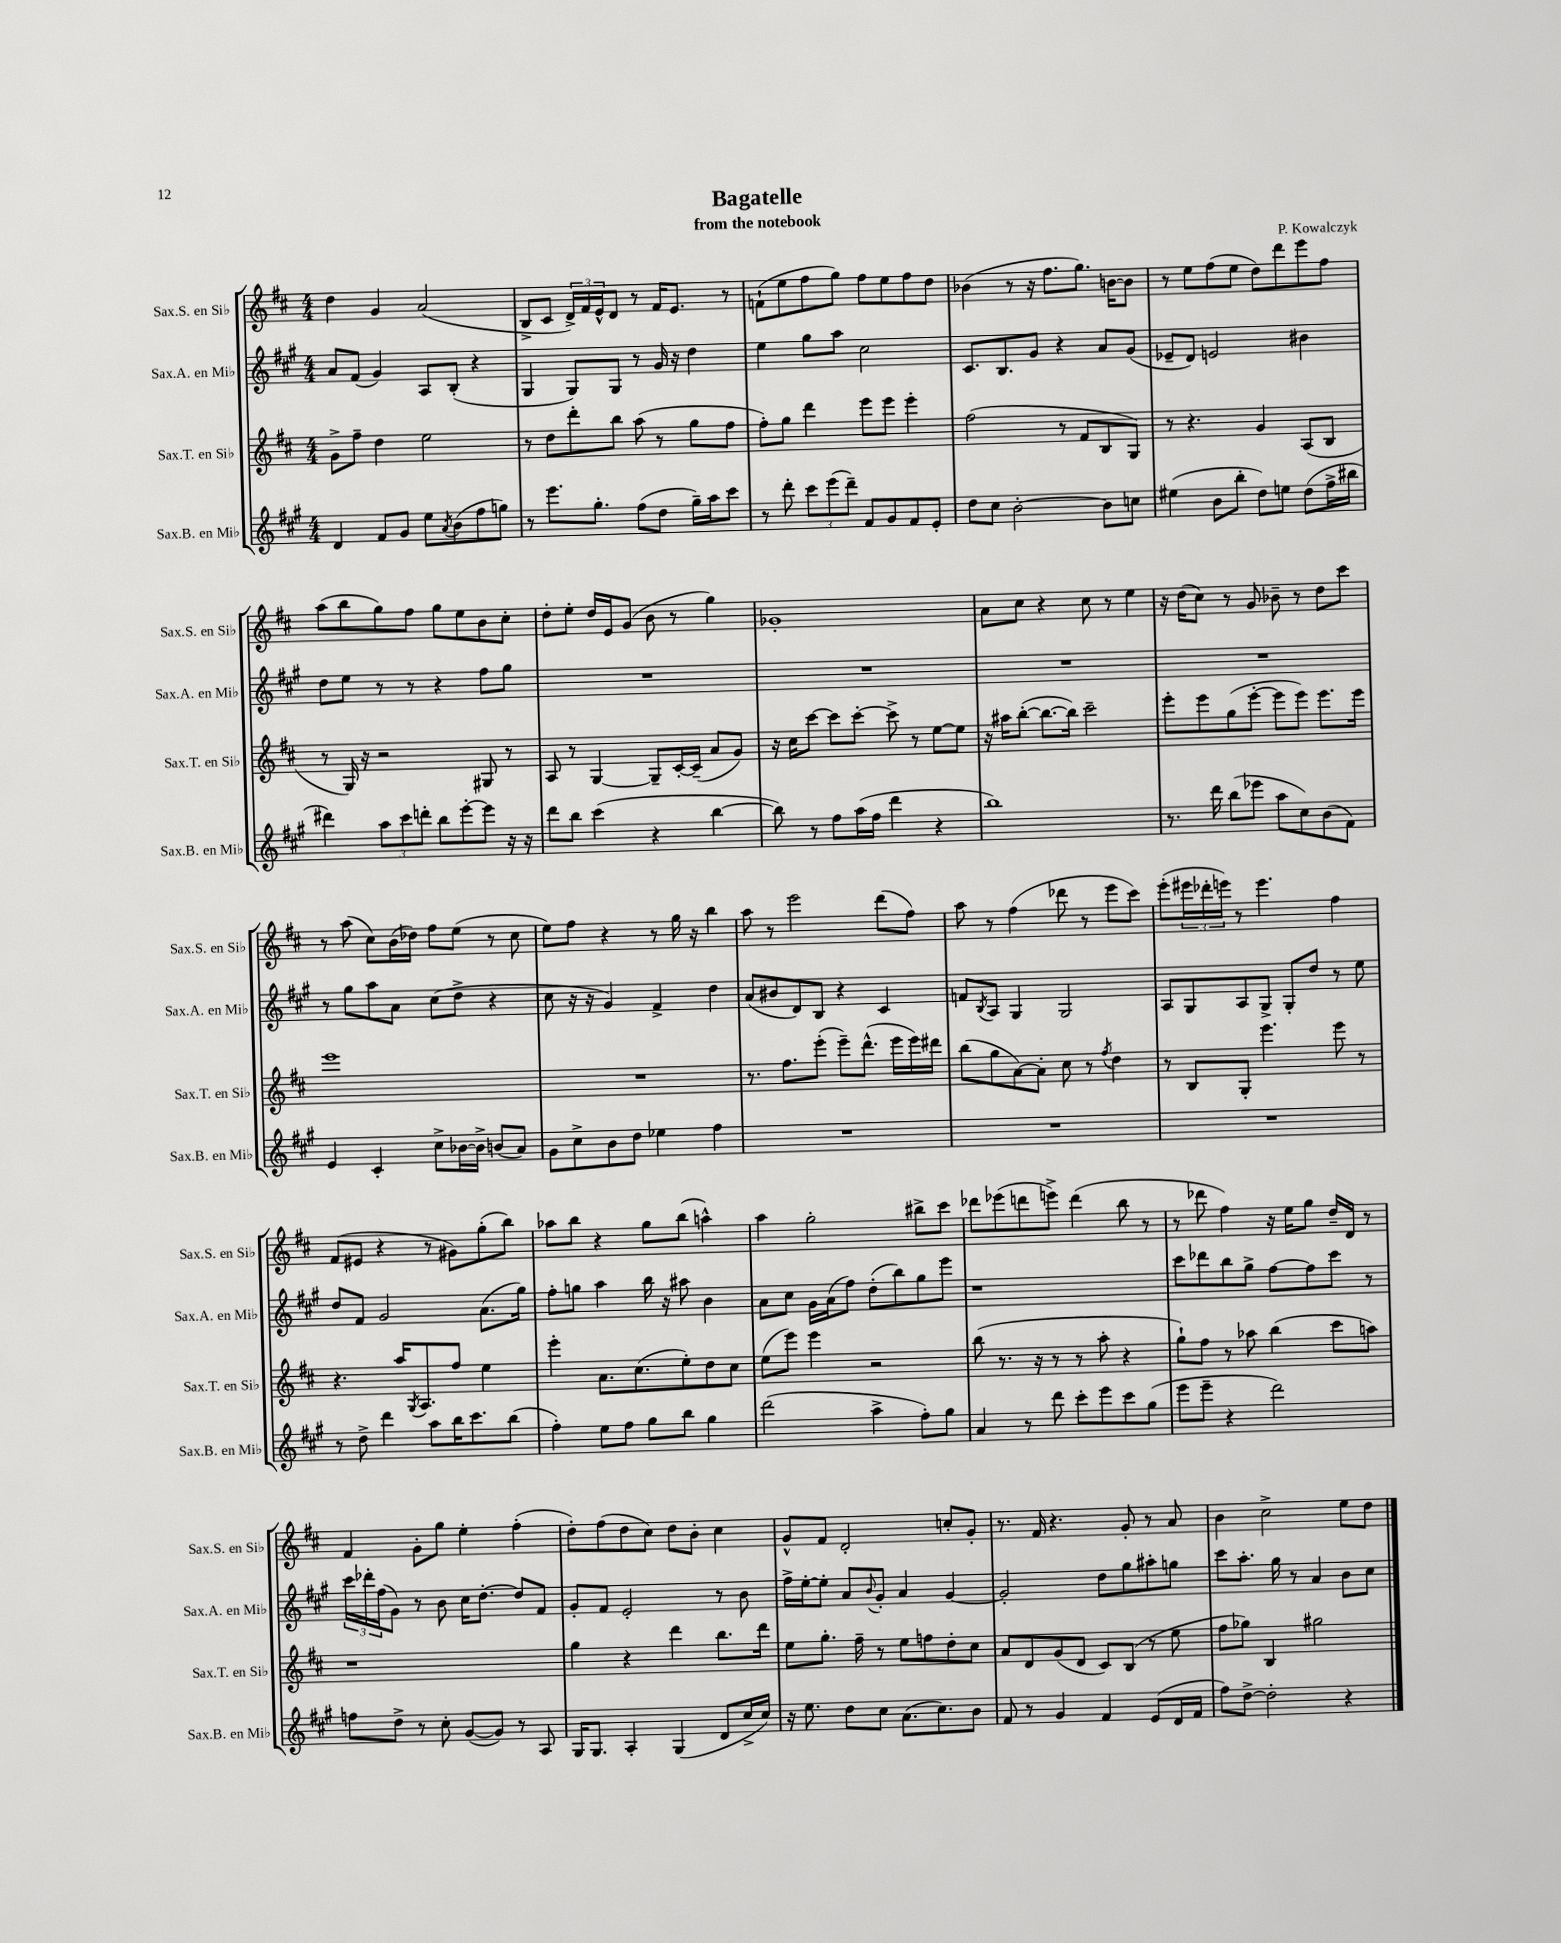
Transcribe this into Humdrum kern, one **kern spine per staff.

**kern	**kern	**kern	**kern
*staff4	*staff3	*staff2	*staff1
*clefG2	*clefG2	*clefG2	*clefG2
*k[f#c#g#]	*k[f#c#]	*k[f#c#g#]	*k[f#c#]
*M4/4	*M4/4	*M4/4	*M4/4
4d	8g^	8a	4dd
.	8ff#~	(8f#	.
8f#	4dd	4g#)	4g
8g#	.	.	.
8ee	2ee	8A	(2a
8qa	.	.	.
(8b	.	(8B'	.
8ff#	.	4r	.
8gg)	.	.	.
=	=	=	=
8r	8r	4G#	8B^
8.eee	8dd	.	8c#
.	8ddd'	8G#)	24d^)
.	.	.	24f#
8.gg#'	.	.	.
.	.	.	24e^^
.	8bb	8G#	8d
(8ff#	(8aa	8r	8r
8dd	8r	16g#	16f#
.	.	16r	8.e
16gg#~)	8gg	4dd	.
16aa	.	.	.
8ccc#	8ff#	.	8r
=	=	=	=
8r	8ff#')	4ee	(8f`
8ddd'	8gg	.	8ee
12ccc#	4ddd	8gg#	8ff#
(12eee	.	.	.
.	.	8aa	8gg)
12ddd~)	.	.	.
8f#	8eee	2cc#	8ff#
8g#	8eee	.	8ee
8f#	4eee'	.	8ff#
8e'	.	.	8dd
=	=	=	=
8dd	(2ff#	8.c#	(4b-
8cc#	.	.	.
.	.	8.B	.
[2b'	.	.	8r
.	.	8g#	16r
.	.	.	8.ff#
.	8r	4r	.
.	8f#	.	8.gg)
8b]	8B	8a	.
.	.	.	[16b
8cc	8G)	(8g#	8b]
=	=	=	=
(4ee#	8r	8e-~	8r
.	4.r	8d)	8ee
8b	.	2e	(8ff#
8bb'	.	.	8ee
8dd)	4g	.	8dd)
8ee	.	.	8ddd
(8dd	(8A	4b#	8eee
16ff#^	8B	.	8ff#
16bb#	.	.	.
=	=	=	=
4ddd#)	8r	8dd	(8aa
.	16G)	8ee	8bb
.	16r	.	.
12aa	2r	8r	8gg)
12ccc#	.	.	.
.	.	8r	8ff#
12ddd'	.	.	.
8bb	.	4r	8gg
[8eee'	.	.	8ee
8eee]	8G#	8ff#	8b
16r	8r	8gg#	8cc#'
16r	.	.	.
=	=	=	=
8ddd	8A	1r	8dd'
8bb	8r	.	8ee'
(4ccc#	[4G	.	16dd
.	.	.	16e
.	.	.	(8g
4r	8G~]	.	8b
.	[16c#'	.	8r
.	(16c#~]	.	.
[4bb	8a	.	4gg)
.	8g)	.	.
=	=	=	=
8bb])	16r	1r	1g-'
.	16cc#	.	.
8r	[8ccc#	.	.
8ff#	8ccc#]	.	.
(16aa	[8ccc#'	.	.
16ff#	.	.	.
4ddd	8ccc#^]	.	.
.	8r	.	.
4r	[8ee	.	.
.	8ee]	.	.
=	=	=	=
1bb)	16r	1r	8a
.	16aa#	.	.
.	([8bb'	.	8cc#
.	8.bb_	.	4r
.	16bb])	.	.
.	2ccc#~	.	8cc#
.	.	.	8r
.	.	.	4ee
=	=	=	=
8.r	8eee'	1r	16r
.	.	.	(16dd
.	8eee	.	8cc#)
16ddd	.	.	.
(8bb	(8gg	.	8r
8eee-	[8eee'	.	8g
8aa	8eee]	.	8b-~
8cc#)	8eee)	.	8r
(8b	8.eee	.	8dd
8f#)	.	.	8ccc#
.	16eee	.	.
=	=	=	=
4e	1eee	8r	8r
.	.	8gg#	(8aa
4c#'	.	8aa	8cc#)
.	.	8a	(16b
.	.	.	16dd-)
8cc#^	.	(8cc#	8ff#
[16b-	.	8dd^	(8ee
16b-^]	.	.	.
(8b	.	4r	8r
8a)	.	.	8cc#
=	=	=	=
8g#	1r	8cc#	8ee)
8cc#^	.	16r	8ff#
.	.	16r	.
8b	.	4g#)	4r
8dd	.	.	.
4ee-	.	4f#^	8r
.	.	.	16gg
.	.	.	16r
4ff#	.	4dd	4bb
=	=	=	=
1r	8.r	(8a	8aa
.	.	8b#	8r
.	8.ff#	.	.
.	.	8d)	2eee
.	(8eee'	8B	.
.	8eee~)	4r	.
.	(8.ddd^^	.	.
.	.	4c#	(8ddd
.	16eee	.	.
.	16eee)	.	8ff#)
.	16ddd#	.	.
=	=	=	=
1r	(8bb	8f	8aa
.	.	8qB	.
.	8gg	8A	8r
.	[8a)	4G#	(4ff#
.	8a']	.	.
.	8cc#	2G#	8ddd-
.	8r	.	8r
.	8qff#	.	.
.	4dd	.	8eee
.	.	.	8ccc#)
=	=	=	=
1r	8r	8A	(8eee'
.	8B	8G#	24eee#
.	.	.	24ddd-'
.	.	.	24eee)
.	8G'	8A	8r
.	4.eee	8G#^	4.eee
.	.	8G#'	.
.	.	8dd	.
.	8eee	8r	4ff#
.	8r	8ee	.
=	=	=	=
8r	4.r	8dd	(8f#
8dd^	.	8f#	8e#
4ddd	.	2g#	4r
.	16aa	.	.
.	8qG	.	.
.	8.A	.	.
8aa	.	.	8r
16bb	8ff#	.	8g#)
8.ccc#	.	.	.
.	4ee	(8.a	(8gg'
(8bb	.	.	8bb)
.	.	16gg#)	.
=	=	=	=
4ff#')	4eee'	8ff#'	8aa-
.	.	8gg	8bb
8ee	8.a	4aa	4r
8ff#	.	.	.
.	(8.cc#	.	.
8gg#	.	16bb	8gg
.	.	16r	.
8bb	8ee')	8aa#	(8bb
4gg#	8dd	4b	4aa^^)
.	8cc#	.	.
=	=	=	=
(2ddd	(8ee	8a	4aa
.	8eee)	8cc#	.
.	4eee	16g#	2gg'
.	.	(16a	.
.	.	8ff#)	.
4aa^	2r	(8dd'	.
.	.	8bb)	.
8ff#')	.	8gg#	8bb#^
8gg#	.	8eee	8ccc#
=	=	=	=
4a	(8bb	1r	8ddd-
.	8.r	.	(8eee-
8r	.	.	8ddd
.	16r	.	.
8ddd	8r	.	8eee^)
8ccc#'	8r	.	(4ddd
8eee	8aa'	.	.
8ccc#	4r	.	8bb
(8gg#	.	.	8r
=	=	=	=
8eee	8gg`)	8ccc#	8r
8eee~	8ff#	8ddd-	8ddd-
4r	8r	8bb	4ff#)
.	8aa-	8gg#^	.
2ddd)	(4bb	[8ff#	16r
.	.	.	16ee
.	.	8ff#]	8gg
.	8ccc#	8ccc#	16dd~
.	.	.	16d
.	8aa)	8r	8r
=	=	=	=
8ff	1r	24ccc#	4f#
.	.	24ddd-'	.
.	.	(24ff#	.
8dd^	.	8g#)	.
8r	.	8r	8g'
8cc#'	.	8b	8gg
([8g#	.	16cc#	4ee'
.	.	[8.dd'	.
8g#])	.	.	.
8r	.	8dd]	(4ff#'
8A	.	8f#	.
=	=	=	=
16G#	4gg	8g#'	8dd')
8.G#	.	.	.
.	.	8f#	(8ff#
4A'	4r	2e'	8dd
.	.	.	8cc#)
(4G#	4ddd	.	8dd
.	.	.	8b'
8d	8.bb	8r	4cc#
16cc#^	.	8b	.
16cc#)	16ddd	.	.
=	=	=	=
16r	8ee	16ff#^	8g^^
8.ee	.	[16ee'	.
.	8.gg'	8ee']	8f#
8dd	.	8a	2d'
.	16ff#~	.	.
.	.	8qqb	.
8cc#	8r	8g#'	.
(8.a	8ee	4a	.
.	8ff	.	.
8.cc#)	.	.	.
.	8dd'	[4g#	8cc'
8b	8cc#	.	8g'
=	=	=	=
8f#	8a	2g#']	8.r
8r	8d	.	.
.	.	.	16f#
4g#	(8g	.	4.r
.	8d	.	.
4f#	8c#)	8dd	.
.	(8B	8gg#	8g'
(8e	8r	8aa#'	8r
16d	8ee	8gg	8a
16f#	.	.	.
=	=	=	=
8ff#)	8ff#	8ccc#	4b
[8dd^	8gg-)	8.aa'	.
2dd']	4B	.	2cc#^
.	.	16gg#	.
.	.	8r	.
.	2gg#	4a	.
4r	.	8b	8ee
.	.	8cc#	8dd
==	==	==	==
*-	*-	*-	*-
